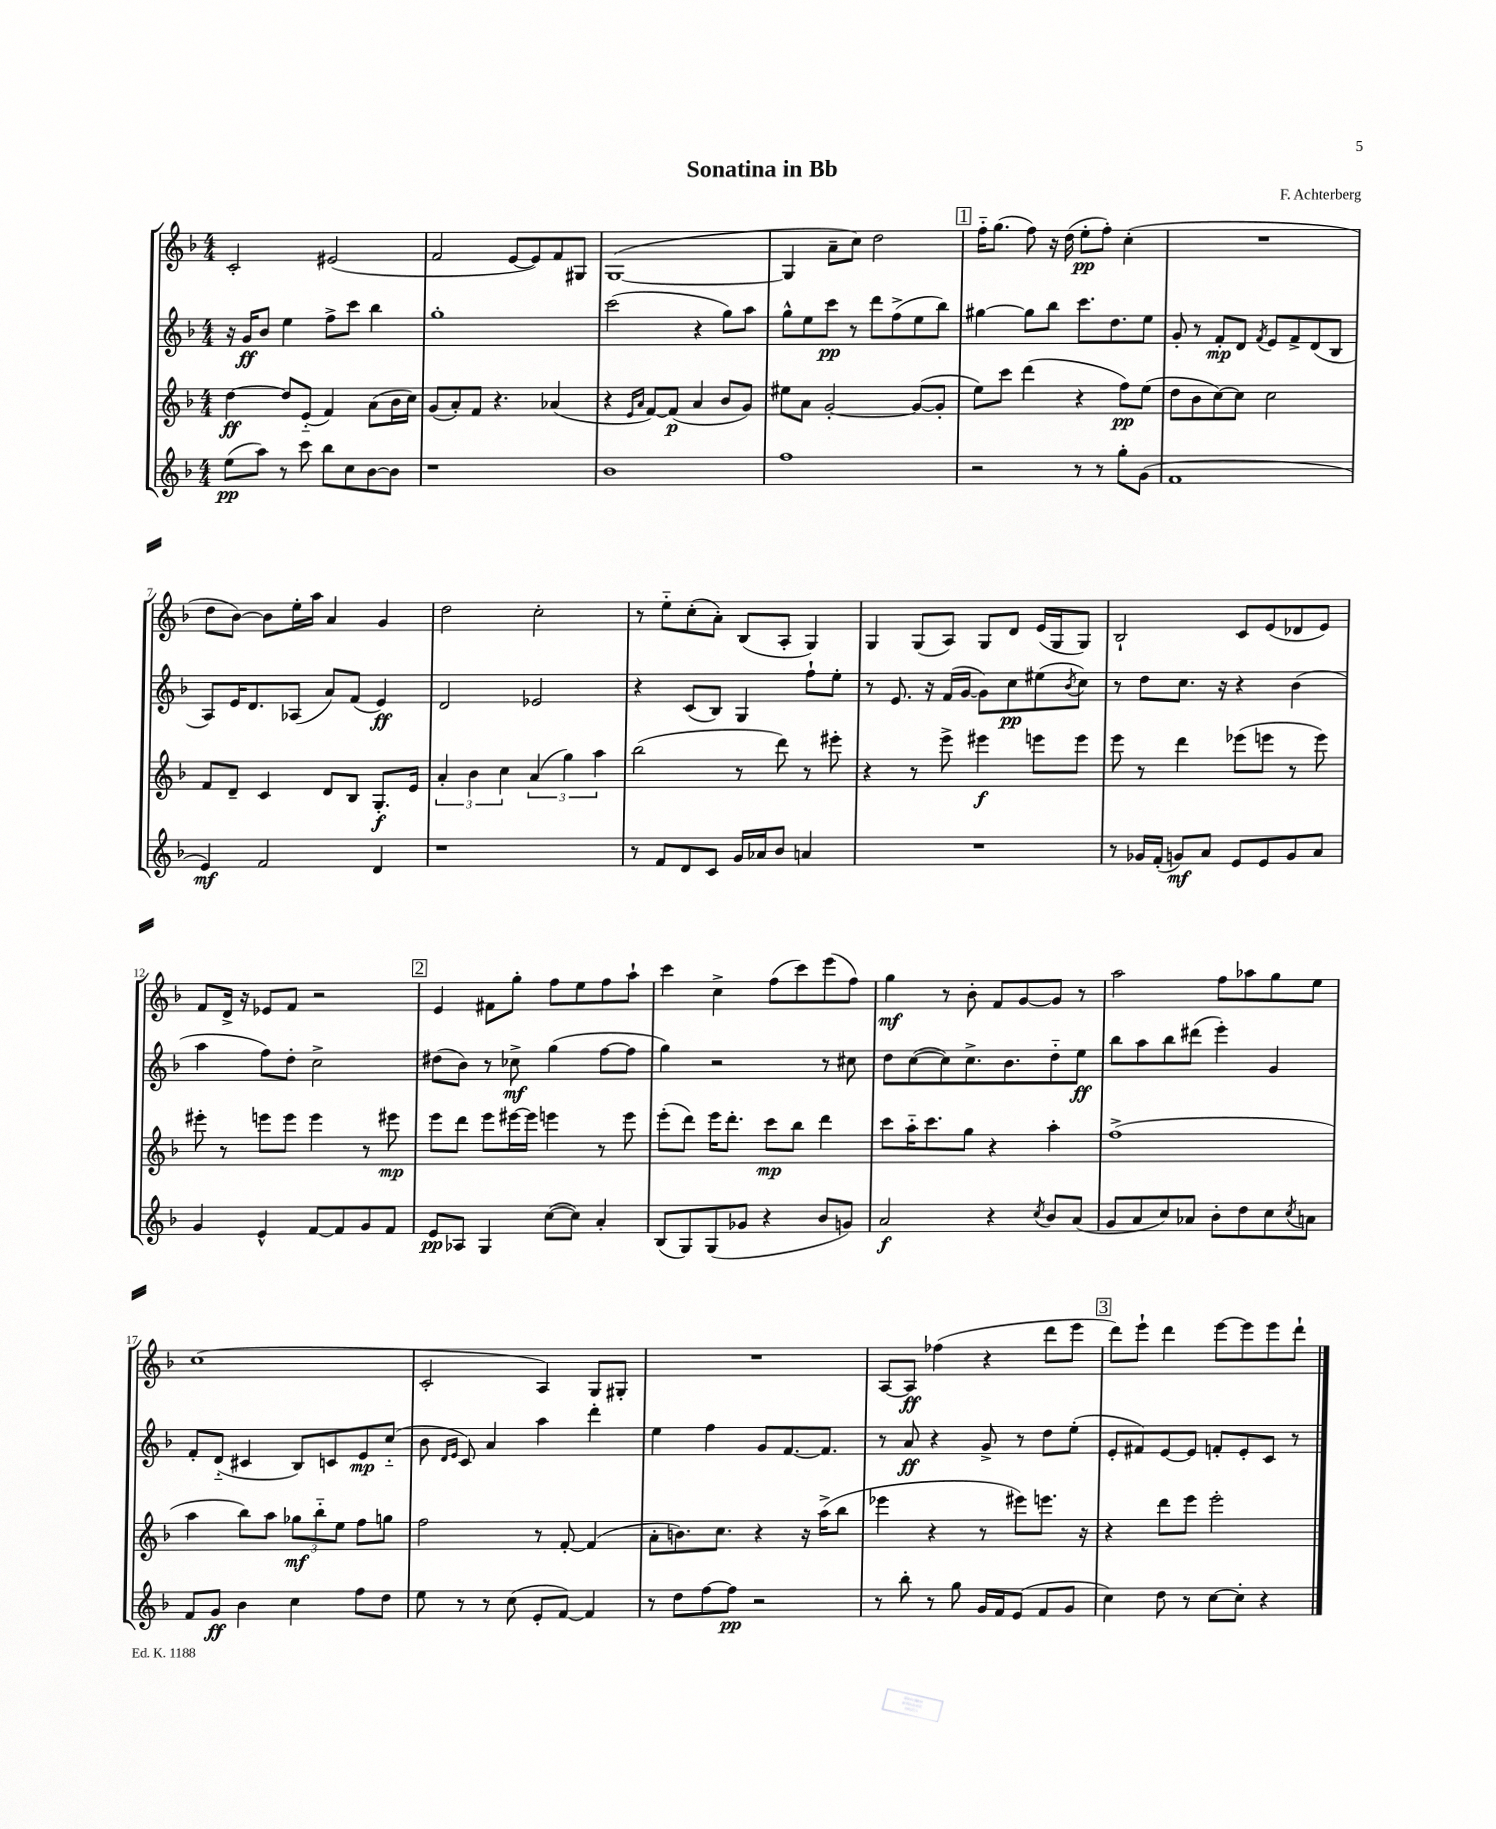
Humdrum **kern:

**kern	**dynam	**kern	**dynam	**kern	**dynam	**kern	**dynam
*part4	*part4	*part3	*part3	*part2	*part2	*part1	*part1
*staff4	*staff4	*staff3	*staff3	*staff2	*staff2	*staff1	*staff1
*clefG2	*	*clefG2	*	*clefG2	*	*clefG2	*
*k[b-]	*	*k[b-]	*	*k[b-]	*	*k[b-]	*
*M4/4	*	*M4/4	*	*M4/4	*	*M4/4	*
=1	=1	=1	=1	=1	=1	=1	=1
(8ee\L	pp	[4dd\	ff	16r	.	2c'/	.
.	.	.	.	16g/KL	ff	.	.
8aa\J)	.	.	.	8b-/J	.	.	.
8r	.	8dd/L]	.	4ee\	.	.	.
8ccc\	.	(8e/J	.	.	.	.	.
8bb-\L	.	4f/)	.	8ff^\L	.	(2e#X/	.
8cc\	.	.	.	8ccc\J	.	.	.
[8b-\	.	(8a\L	.	4bb-\	.	.	.
8b-\J]	.	16b-\L	.	.	.	.	.
.	.	16cc\JJ)	.	.	.	.	.
=2	=2	=2	=2	=2	=2	=2	=2
1r	.	(8g/L	.	1gg'	.	2f/	.
.	.	8a'/)	.	.	.	.	.
.	.	8f/J	.	.	.	.	.
.	.	4.r	.	.	.	.	.
.	.	.	.	.	.	[8e/L	.
.	.	.	.	.	.	8e/])	.
.	.	(4a-X/	.	.	.	8f/	.
.	.	.	.	.	.	8G#X/J	.
=3	=3	=3	=3	=3	=3	=3	=3
1b-	.	4r	.	(2ccc\	.	([1G	.
.	.	16qqe/LL	.	.	.	.	.
.	.	16qqa/JJ	.	.	.	.	.
.	.	[8f/L)	.	.	.	.	.
.	.	(8f/J]	p	.	.	.	.
.	.	4a/	.	4r	.	.	.
.	.	8b-/L	.	8gg\L)	.	.	.
.	.	8g/J)	.	8aa\J	.	.	.
=4	=4	=4	=4	=4	=4	=4	=4
1ff	.	8ee#X\L	.	8gg^^\L	.	4G/]	.
.	.	8a\J	.	8ee\	.	.	.
.	.	[2g'/	.	8ccc\J	pp	8a~\L	.
.	.	.	.	8r	.	8cc\J)	.
.	.	.	.	8ddd\L	.	2dd\	.
.	.	.	.	(8ff^\	.	.	.
.	.	(8g/L_	.	8ee\	.	.	.
.	.	8g'/J]	.	8bb-\J)	.	.	.
!!LO:REH:place=s1:t=1
=5	=5	=5	=5	=5	=5	=5	=5
2r	.	8ee\L)	.	[4gg#X\	.	16ff\KL	.
.	.	.	.	.	.	(8.gg\J	.
.	.	8ccc\J	.	.	.	.	.
.	.	(4ddd\	.	8gg#\L]	.	8ff\)	.
.	.	.	.	8bb-\J	.	16r	.
.	.	.	.	.	.	(16dd\	.
8r	.	4r	.	8.ccc\L	.	8ee'\L	pp
8r	.	.	.	.	.	8ff'\J)	.
.	.	.	.	8.dd\	.	.	.
8gg'\L	.	8ff\L)	pp	.	.	(4cc'\	.
(8g\J	.	(8ee\J	.	8ee\J	.	.	.
=6	=6	=6	=6	=6	=6	=6	=6
1f	.	8dd\L	.	8g'/	.	1r	.
.	.	8b-\	.	8r	.	.	.
.	.	[8cc\)	.	8f'/L	mp	.	.
.	.	8cc\J]	.	8d/J	.	.	.
.	.	.	.	8qf/	.	.	.
.	.	2cc\	.	8e/L	.	.	.
.	.	.	.	8f^/	.	.	.
.	.	.	.	(8d/	.	.	.
.	.	.	.	8B-/J	.	.	.
!!LO:LB:g=z
=7	=7	=7	=7	=7	=7	=7	=7
4e/)	mf	8f/L	.	8A/L)	.	8dd\L	.
.	.	8d~/J	.	16e/K	.	[8b-\J)	.
.	.	.	.	8.d/	.	.	.
2f/	.	4c/	.	.	.	8b-\L]	.
.	.	.	.	(8A-X/J	.	16ee'\L	.
.	.	.	.	.	.	16aa\JJ	.
.	.	8d/L	.	8a/L)	.	4a/	.
.	.	8B-/J	.	(8f/J	.	.	.
4d/	.	8.G'/L	f	4e/)	ff	4g/	.
.	.	16e/Jk	.	.	.	.	.
=8	=8	=8	=8	=8	=8	=8	=8
1r	.	6a'/	.	2d/	.	2dd\	.
.	.	6b-\	.	.	.	.	.
.	.	6cc\	.	.	.	.	.
.	.	(6a/	.	2e-X/	.	2cc'\	.
.	.	6gg\)	.	.	.	.	.
.	.	6aa\	.	.	.	.	.
=9	=9	=9	=9	=9	=9	=9	=9
8r	.	(2bb-\	.	4r	.	8r	.
8f/L	.	.	.	.	.	8ee\L	.
8d/	.	.	.	(8c/L	.	(8cc'\	.
8c/J	.	.	.	8B-/J)	.	8a'\J)	.
16g/LL	.	8r	.	4G/	.	(8B-/L	.
16a-X/J	.	.	.	.	.	.	.
8b-/J	.	8ddd\)	.	.	.	8A'/J	.
4an/	.	8r	.	8ff`\L	.	4G/)	.
.	.	8eee#X'\	.	8ee'\J	.	.	.
=10	=10	=10	=10	=10	=10	=10	=10
1r	.	4r	.	8r	.	4G/	.
.	.	.	.	8.e/	.	.	.
.	.	8r	.	.	.	(8G/L	.
.	.	.	.	16r	.	.	.
.	.	8eee^\	.	(16f/LL	.	8A/J)	.
.	.	.	.	[16g/JJ	.	.	.
.	.	4eee#X\	f	8g\L])	.	8G/L	.
.	.	.	.	8cc\	pp	8d/J	.
.	.	8eeen\L	.	(8ee#X\	.	(16e/LL	.
.	.	.	.	.	.	16G/J	.
.	.	.	.	8qb-/	.	.	.
.	.	8eee\J	.	8cc\J)	.	8G/J)	.
=11	=11	=11	=11	=11	=11	=11	=11
8r	.	8eee\	.	8r	.	2B-`/	.
16g-X/LL	.	8r	.	8dd\L	.	.	.
(16f'/JJ	.	.	.	.	.	.	.
8gn/L)	mf	4ddd\	.	8.cc\J	.	.	.
8a/J	.	.	.	.	.	.	.
.	.	.	.	16r	.	.	.
8e/L	.	(8eee-X\L	.	4r	.	8c/L	.
8e/	.	8eeen\J	.	.	.	(8e/	.
8g/	.	8r	.	(4b-\	.	8d-X/	.
8a/J	.	8eee\)	.	.	.	8e/J)	.
!!LO:LB:g=z
=12	=12	=12	=12	=12	=12	=12	=12
4g/	.	8eee#X'\	.	4aa\	.	8f/L	.
.	.	8r	.	.	.	16d^/Jk	.
.	.	.	.	.	.	16r	.
4e^^/	.	8eeen\L	.	8ff\L)	.	8e-X/L	.
.	.	8eee\J	.	8dd'\J	.	8f/J	.
[8f/L	.	4eee\	.	2cc^\	.	2r	.
8f/]	.	.	.	.	.	.	.
8g/	.	8r	.	.	.	.	.
8f/J	.	8eee#X\	mp	.	.	.	.
!!LO:REH:place=s1:t=2
=13	=13	=13	=13	=13	=13	=13	=13
8e/L	pp	8eee\L	.	(8dd#X\L	.	4e/	.
8A-X/J	.	8ddd\J	.	8b-\J)	.	.	.
4G/	.	8eee\L	.	8r	.	8f#X\L	.
.	.	[16eee#X\L	.	8cc-X^\	mf	8gg'\J	.
.	.	16eee#\JJ]	.	.	.	.	.
([8cc\L	.	4eeen\	.	(4gg\	.	8ff\L	.
8cc\J])	.	.	.	.	.	8ee\	.
4a'/	.	8r	.	[8ff\L	.	8ff\	.
.	.	8eee\	.	8ff\J]	.	8aa`\J	.
=14	=14	=14	=14	=14	=14	=14	=14
(8B-/L	.	(8eee'\L	.	4gg\)	.	4ccc\	.
8G/)	.	8ddd\J)	.	.	.	.	.
(8G/	.	16eee\KL	.	2r	.	4cc^\	.
.	.	8.ddd'\J	.	.	.	.	.
8g-X/J	.	.	.	.	.	.	.
4r	.	8ccc\L	mp	.	.	(8ff\L	.
.	.	8bb-\J	.	.	.	8ccc\)	.
8b-/L	.	4ddd\	.	8r	.	(8eee\	.
8gn/J)	.	.	.	8cc#X\	.	8ff\J)	.
=15	=15	=15	=15	=15	=15	=15	=15
2a/	f	8ccc\L	.	8dd\L	.	4gg\	mf
.	.	16aa\K	.	([8cc\	.	.	.
.	.	8.ccc\	.	.	.	.	.
.	.	.	.	8cc\])	.	8r	.
.	.	8gg\J	.	8.cc^\	.	8b-'\	.
4r	.	4r	.	.	.	8f/L	.
.	.	.	.	8.b-\	.	.	.
.	.	.	.	.	.	[8g/	.
8qcc/	.	.	.	.	.	.	.
8b-/L	.	4aa'\	.	8dd\	.	8g/J]	.
(8a/J	.	.	.	8ee\J	ff	8r	.
=16	=16	=16	=16	=16	=16	=16	=16
8g/L	.	(1ff^	.	8bb-\L	.	2aa\	.
8a/	.	.	.	8aa\	.	.	.
8cc/)	.	.	.	8bb-\	.	.	.
8a-X/J	.	.	.	(8ddd#X\J	.	.	.
8b-'\L	.	.	.	4eee'\)	.	8ff\L	.
8dd\	.	.	.	.	.	8aa-X\	.
8cc\	.	.	.	4g/	.	8gg\	.
8qcc/	.	.	.	.	.	.	.
8an\J	.	.	.	.	.	8ee\J	.
!!LO:LB:g=z
=17	=17	=17	=17	=17	=17	=17	=17
8f/L	.	4aa\	.	8f'/L	.	(1cc	.
8g/J	ff	.	.	(8d/J	.	.	.
4b-\	.	8bb-\L)	.	4c#X/	.	.	.
.	.	8aa\J	.	.	.	.	.
4cc\	.	12gg-X\L	mf	8B-/L)	.	.	.
.	.	12bb-\	.	.	.	.	.
.	.	.	.	8cn/	.	.	.
.	.	12ee\J	.	.	.	.	.
8ff\L	.	8ff\L	.	8e/	mp	.	.
8dd\J	.	8ggn\J	.	(8cc/J	.	.	.
=18	=18	=18	=18	=18	=18	=18	=18
8ee\	.	2ff\	.	8b-\	.	2c'/	.
.	.	.	.	16qqd/LL	.	.	.
.	.	.	.	16qqe/JJ	.	.	.
8r	.	.	.	8c/)	.	.	.
8r	.	.	.	4a/	.	.	.
(8cc\	.	.	.	.	.	.	.
8e'/L	.	8r	.	4aa\	.	4A/)	.
[8f/J)	.	[8f'/	.	.	.	.	.
4f/]	.	(4f/]	.	4ddd'\	.	8G/L	.
.	.	.	.	.	.	8G#X'/J	.
=19	=19	=19	=19	=19	=19	=19	=19
8r	.	8a'\L	.	4ee\	.	1r	.
8dd\L	.	8.bn\)	.	.	.	.	.
[8ff\	.	.	.	4ff\	.	.	.
.	.	8.cc\J	.	.	.	.	.
8ff\J]	pp	.	.	.	.	.	.
2r	.	4r	.	8g/L	.	.	.
.	.	.	.	[8.f/	.	.	.
.	.	16r	.	.	.	.	.
.	.	(16aa^\KL	.	8.f/J]	.	.	.
.	.	8bb-\J	.	.	.	.	.
=20	=20	=20	=20	=20	=20	=20	=20
8r	.	4eee-X\	.	8r	.	[8A/L	.
8bb-'\	.	.	.	8a/	ff	8A/J]	ff
8r	.	4r	.	4r	.	(4ff-X\	.
8gg\	.	.	.	.	.	.	.
16g/LL	.	8r	.	8g^/	.	4r	.
16f/J	.	.	.	.	.	.	.
(8e/J	.	8eee#X\L)	.	8r	.	.	.
8f/L	.	8.eeen\J	.	8dd\L	.	8ddd\L	.
8g/J	.	.	.	(8ee'\J	.	8eee\J	.
.	.	16r	.	.	.	.	.
!!LO:REH:place=s1:t=3
=21	=21	=21	=21	=21	=21	=21	=21
4cc\)	.	4r	.	8e'/L	.	8ddd\L)	.
.	.	.	.	8f#X/)	.	8eee`\J	.
8dd\	.	8ddd\L	.	[8e/	.	4ddd\	.
8r	.	8eee\J	.	8e/J]	.	.	.
[8cc\L	.	2eee'\	.	8fn'/L	.	[8eee\L	.
8cc'\J]	.	.	.	8e'/	.	8eee\]	.
4r	.	.	.	8c/J	.	8eee\	.
.	.	.	.	8r	.	8ddd`\J	.
==	==	==	==	==	==	==	==
*-	*-	*-	*-	*-	*-	*-	*-
